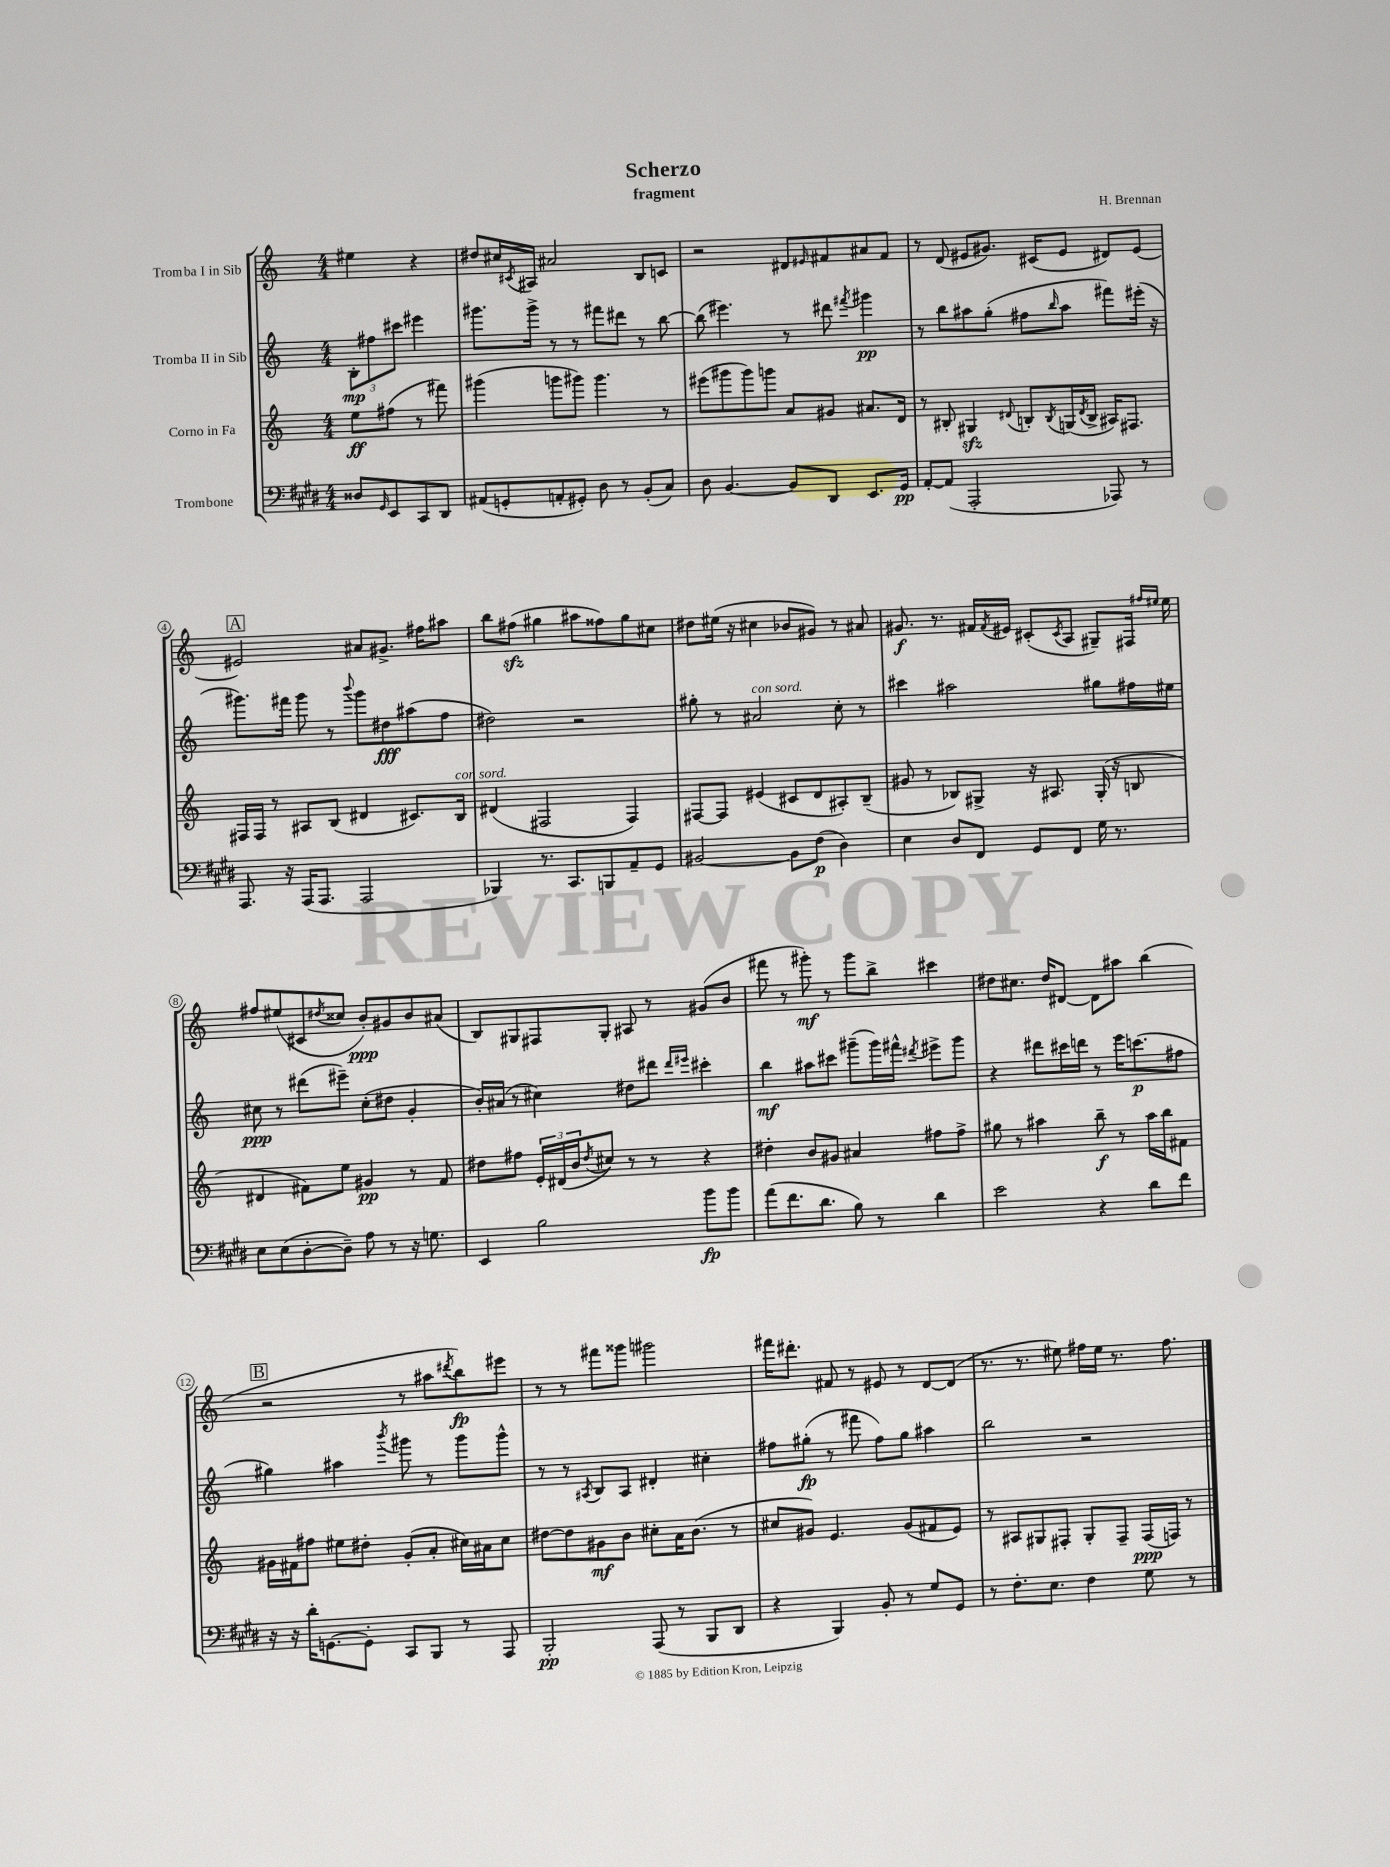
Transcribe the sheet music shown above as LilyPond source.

\header { title = "Scherzo" composer = "H. Brennan" subtitle = "fragment" }
<<
\new StaffGroup <<
\new Staff = "s0" \with { instrumentName = "Tromba I in Sib" } {
    \clef treble \key c \major \numericTimeSignature \time 4/4 \partial 2
    eis''4 r4 |
    dis''8 cis''16 \acciaccatura { cis'8 } ais16 ais'2 b8 c'8 |
    r2 dis'8 \grace { eis'16 } fis'8 ais'8 fis'8 |
    r8 d'8( eis'8 gis'8.) cis'16( eis'8 dis'8) eis'8~ |
    \mark \markup { \box "A" } eis'2 ais'8 gis'8.-> fis''16 ais''8 |
    b''8 fis''8\sfz( gis''4 ais''8 fisis''8) gis''8 cis''8 |
    dis''8 eis''16( r16 cis''4 bes'8 gis'8) r8 ais'8 |
    gis'8.\f r8. fis'16 \acciaccatura { fis'8 } eis'16 cis'8-.( \acciaccatura { cis'8 } a8 gis8--) fis16 \grace { fis''16 eis''16 } eis''16 |
    fis''8 eis''8( cis'8 \acciaccatura { dis''8 } cisis''8 b'8-.\ppp) gis'8 b'8 ais'8( |
    b8) gis8 fis8 gis8-. ais8 r8 gis'8( b'8 |
    fis'''8 r8 gis'''8-.\mf) r8 gis'''8 b''8-> cis'''4 |
    dis''8 cis''8. dis''16 dis'8~ dis'8 ais''8 b''4( |
    \mark \markup { \box "B" } r2 r8 ais''8 \acciaccatura { dis'''8 } b''8\fp) eis'''8 |
    r8 r8 fis'''8 gisis'''8 gis'''2 |
    fis'''16 dis'''8.-. fis'8 r8 eis'8 r8 d'8~ d'8( |
    r8. r8. eis''8) fis''16 eis''16 r8. fis''8. \bar "|." |
}
\new Staff = "s1" \with { instrumentName = "Tromba II in Sib" } {
    \clef treble \key c \major \numericTimeSignature \time 4/4 \partial 2
    \tuplet 3/2 { b8-.\mp fis''8 cis'''8 } eis'''4 |
    gis'''8. gis'''16-> r8 r8 fis'''8 dis'''8 r8 b''8~ |
    b''8( eis'''4.) r8 dis'''8 \acciaccatura { fis'''8 } gis'''4\pp |
    r8 b''8 ais''8 g''8-.( fis''8 \grace { b''16 } ais''8 fis'''8) eis'''16-.( r16 |
    \mark \markup { \box "A" } gis'''8.) fis'''16 gis'''8 r8 \appoggiatura { b'''8 } gis'''8 dis''8\fff ais''8( f''8 |
    dis''2) r2 |
    gis''8-. r8 ais'2^\markup { \italic "con sord." } c''8-. r8 |
    cis'''4 ais''2 gis''8 fis''16 eis''16 |
    cis''8\ppp r8 dis'''8( eis'''8--) cis''8-.( dis''8 g'4-. |
    b'16-.) ais'16( r8 cis''4) dis''8 dis'''8 \grace { dis'''16 eis'''16 } cis'''4-. |
    b''4\mf ais''8 cis'''8 gis'''8--( gis'''16) fis'''16-^ \acciaccatura { dis'''8 } eis'''8-> gis'''8 |
    r4 dis'''8 cis'''16 d'''16 r8 e'''16 c'''8.\p( fis''8 |
    \mark \markup { \box "B" } gis''4) ais''4 \acciaccatura { b'''8 } gis'''8 r8 gis'''8 gis'''8-^ |
    r8 r8 \acciaccatura { ais8 } b8 ais8 dis'4-. cis''4-. |
    fis''8 gis''8-.\fp( r8 fis'''8 fis''8) gis''8 ais''4 |
    b''2 r2 \bar "|." |
}
\new Staff = "s2" \with { instrumentName = "Corno in Fa" } {
    \clef treble \key c \major \numericTimeSignature \time 4/4 \partial 2
    e''8\ff fis''8( r8 fis'''8) |
    gis'''4( g'''8 gis'''8) gis'''4. r8 |
    eis'''8( gis'''8 gis'''8) g'''8 a'8 gis'8 ais'8. d'16 |
    r8 bis8-. gis4\sfz \appoggiatura { dis'8 } b8-. \acciaccatura { b8 } g16( \acciaccatura { dis'8 } b16-> ais16) fis8. |
    \mark \markup { \box "A" } fis16 fis16 r8 ais8 b8( dis'4 cis'8.) b16^\markup { \italic "con sord." } |
    dis'4( fis2 fis4) |
    fis8~ fis8 eis'4( cis'8 d'8 ais8-.) b8--( |
    gis'8 r8 bes8) gis8-> r16 ais8. gis16-.( r16 b8 |
    dis'4 fis'8) e''8 gis'4\pp r8 fis'8 |
    dis''8 fis''8 \tuplet 3/2 { e'16-. dis'16( b'16 } \acciaccatura { dis''8 } cis''8) r8 r8 r4 |
    dis''4-. b'8 gis'8 ais'4 fis''8 fis''8-> |
    gis''8 r8 ais''4 b''8--\f r8 ais''16 b''16 fis'8 |
    \mark \markup { \box "B" } gis'16 fis'16 fis''8 eis''8 dis''8-. gis'8-.( a'8-. cis''16) ais'16 cis''8 |
    dis''8~ dis''8 gis'8\mf b'8 cis''8-. a'16 b'8.( r8 |
    cis''8 gis'8) e'4. gis'8( fis'8 e'8) |
    r8 ais8 gis8 fis8-. gis8-. fis8-- fis16\ppp( f16) r8 \bar "|." |
}
\new Staff = "s3" \with { instrumentName = "Trombone" } {
    \clef bass \key e \major \numericTimeSignature \time 4/4 \partial 2
    disis8 \grace { gis,16 } e,8 cis,8 dis,8 |
    ais,8( g,8-. a,8-. gis,8-.) dis8 r8 b,8-.( cis8) |
    dis8 b,4.~ b,8 dis,8 e,8. gis,16\pp |
    a,8~-. a,8( a,,2-. aes,,8) r8 |
    \mark \markup { \box "A" } a,,8. r16 a,,16( a,,8. a,,2 |
    bes,,4) r8. cis,8. b,,8 a,8-- gis,8 |
    bis,2~ bis,8 fis8\p( dis4) |
    e4 dis8 fis,8 gis,8 fis,8 gis16 r8. |
    e8 e8( dis8~-. dis8--) a8 r8 r16 g8. |
    e,4 b2 b'8\fp b'8 |
    a'8( fis'8. dis'8. b8) r8 dis'4 |
    e'2 r4 dis'8 fis'8 |
    \mark \markup { \box "B" } r16 r16 dis'16-. g,8.~ g,8-. cis,8 b,,8 r8 a,,8 |
    b,,2-.\pp a,,8( r8 b,,8 dis,8 |
    r4 b,,4) b,8-. r8 gis8 gis,8 |
    r8 fis8.-. e8. fis4 gis8 r8 \bar "|." |
}
>>
>>
\layout { \context { \Score \override BarNumber.stencil = #(make-stencil-circler 0.1 0.3 ly:text-interface::print) } }
